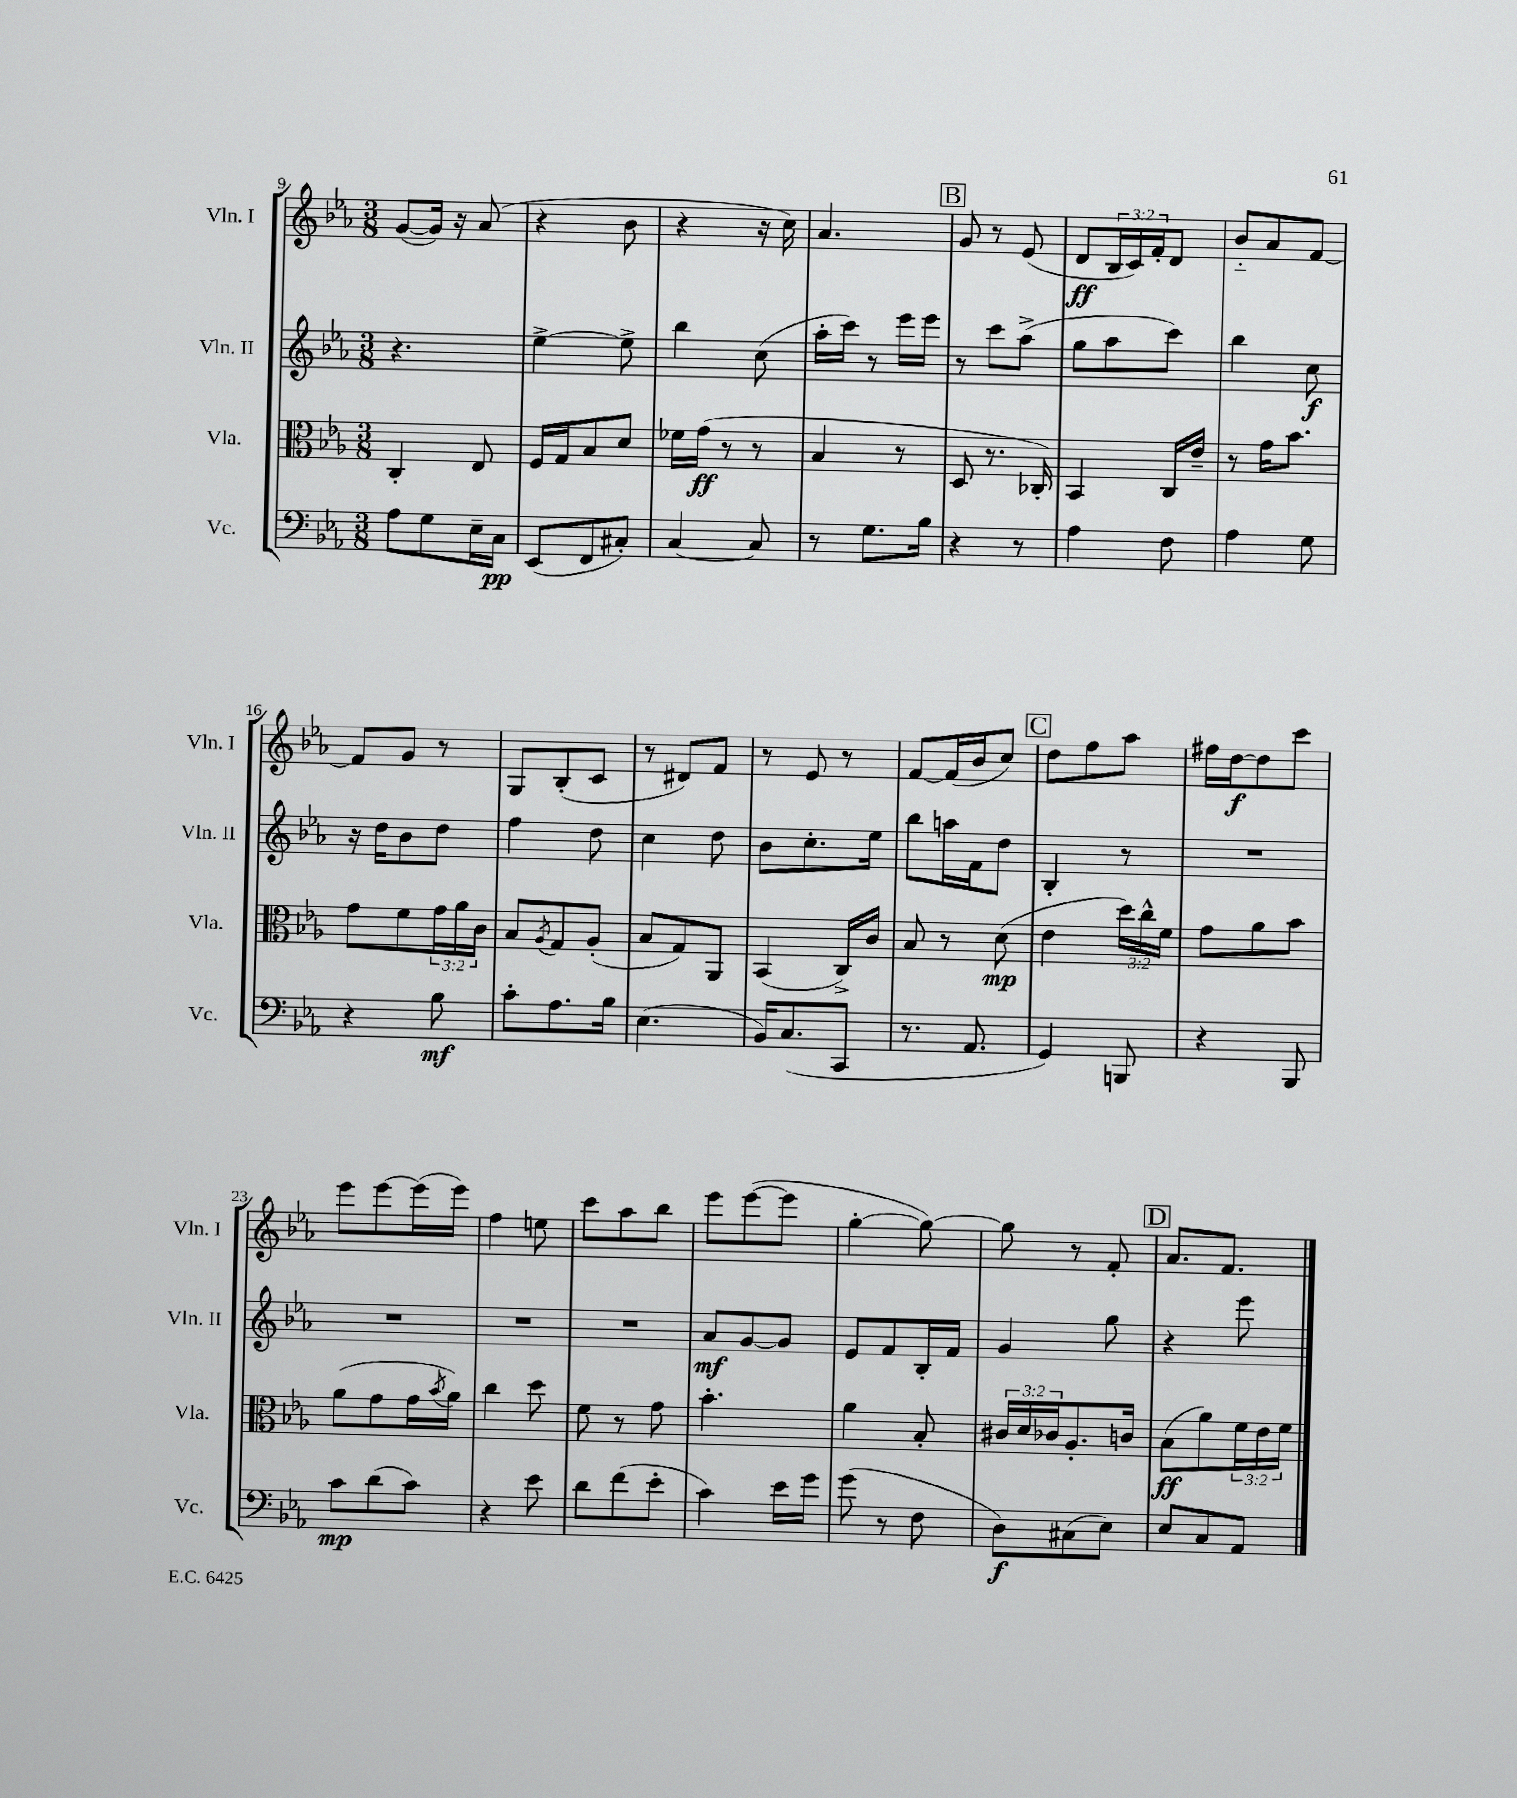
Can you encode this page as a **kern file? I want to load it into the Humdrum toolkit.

**kern	**kern	**kern	**kern
*staff4	*staff3	*staff2	*staff1
*clefF4	*clefC3	*clefG2	*clefG2
*k[b-e-a-]	*k[b-e-a-]	*k[b-e-a-]	*k[b-e-a-]
*M3/8	*M3/8	*M3/8	*M3/8
8A-	4C'	4.r	([8g
8G	.	.	16g])
.	.	.	16r
16E-~	8E-	.	(8a-
16C	.	.	.
=	=	=	=
(8EE-	16F	[4ee-^	4r
.	16G	.	.
8FF	8B-	.	.
8C#')	8d	8ee-^]	8b-
=	=	=	=
[4C	16f-	4bb-	4r
.	(16g	.	.
.	8r	.	.
8C]	8r	(8cc	16r
.	.	.	16cc)
=	=	=	=
8r	4B-	16aa-'	4.a-
.	.	16ccc)	.
8.G	.	8r	.
.	8r	16eee-	.
16B-	.	16eee-	.
=	=	=	=
4r	8D	8r	8g
.	8.r	8ccc	8r
8r	.	(8aa-^	(8e-
.	16C-')	.	.
=	=	=	=
4A-	4BB-	8gg	8d
.	.	8aa-	24B-
.	.	.	24c)
.	.	.	24f'
8F	16C	8ccc)	8d
.	16e-~	.	.
=	=	=	=
4A-	8r	4bb-	8b-'~
.	16g	.	8a-
.	8.b-	.	.
8G	.	8cc	[8f
=	=	=	=
4r	8g	16r	8f]
.	.	16dd	.
.	8f	8b-	8g
8B-	24g	8dd	8r
.	24a-	.	.
.	24c	.	.
=	=	=	=
8c'	8B-	4ff	8G
.	8qA-	.	.
8.A-	8G	.	(8B-'
.	(8A-'	8dd	8c
16B-	.	.	.
=	=	=	=
(4.E-	8B-	4cc	8r
.	8G)	.	8d#)
.	8AA-	8dd	8f
=	=	=	=
16BB-)	(4BB-	8b-	8r
(8.C	.	.	.
.	.	8.cc'	8e-
8CC	16C^)	.	8r
.	16c	16ee-	.
=	=	=	=
8.r	8B-	8bb-	[8f
.	8r	16aa	(16f]
8.AA-	.	16f	16b-
.	(8d	8dd	8cc)
=	=	=	=
4GG)	4e-	4B-'	8dd
.	.	.	8ff
8BBB	24dd)	8r	8aa-
.	24cc^^	.	.
.	24f	.	.
=	=	=	=
4r	8g	4.r	16ff#
.	.	.	[16dd
.	8a-	.	8dd]
8BBB-	8b-	.	8ccc
=	=	=	=
8c	(8a-	4.r	8eee-
(8d	8g	.	[8eee-
8c)	16g	.	(16eee-]
.	8qb-	.	.
.	16a-)	.	16eee-)
=	=	=	=
4r	4cc	4.r	4ff
8e-	8dd	.	8ee
=	=	=	=
8d	8f	4.r	8ccc
(8f	8r	.	8aa-
8e-'	8g	.	8bb-
=	=	=	=
4c)	4.b-'	8a-	8eee-
.	.	[8g	([8eee-
16e-	.	8g]	8eee-]
16g	.	.	.
=	=	=	=
(8g	4a-	8e-	[4gg'
8r	.	8f	.
8F	8B-'	16B-'	8gg_)
.	.	16f	.
=	=	=	=
8D)	24c#	4g	8gg]
.	24d	.	.
.	24c-	.	.
(8C#	8.A-'	.	8r
8E-)	.	8gg	8f'
.	16c	.	.
=	=	=	=
8E-	(8B-	4r	8.a-
8C	8a-)	.	.
.	.	.	8.f
8AA-	24f	8eee-	.
.	24e-	.	.
.	24f	.	.
==	==	==	==
*-	*-	*-	*-
